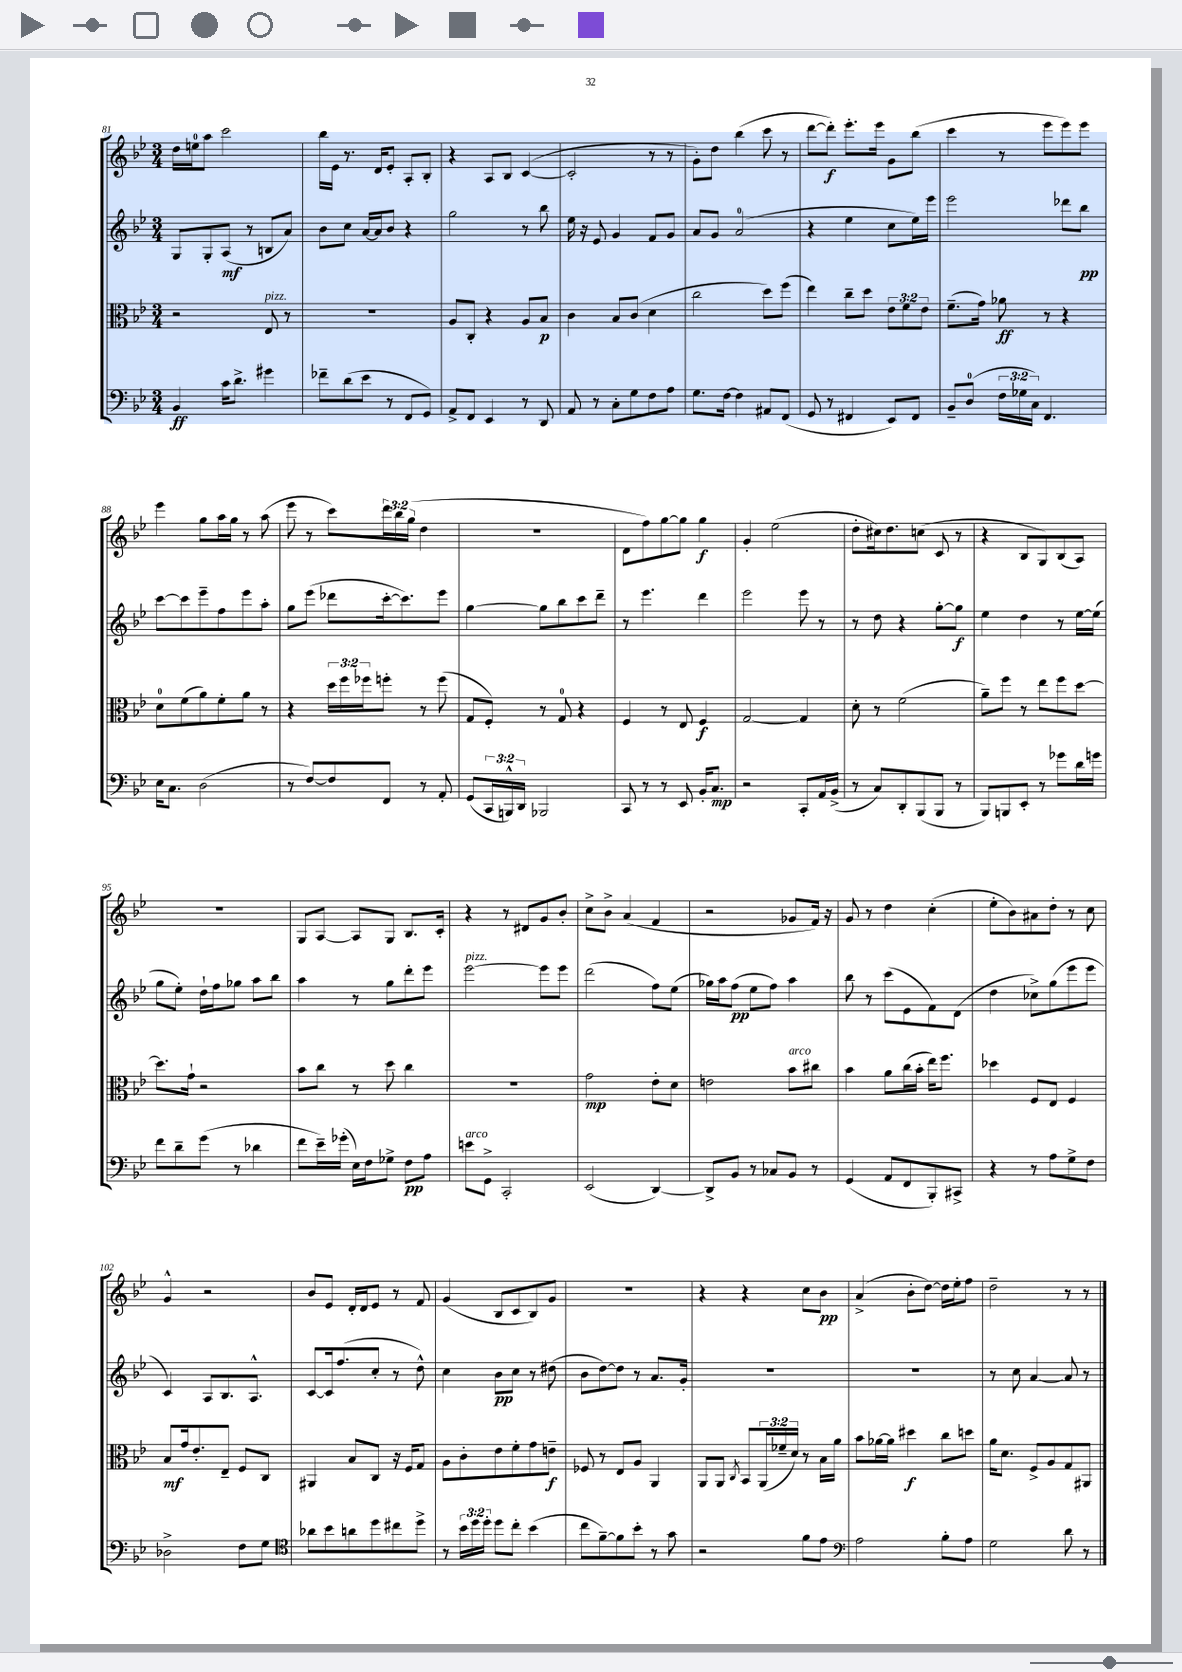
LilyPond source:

<<
\new StaffGroup <<
\new Staff = "s0" {
    \clef treble \key bes \major \numericTimeSignature \time 3/4 \override Staff.TupletNumber.text = #tuplet-number::calc-fraction-text
    d''16 e''16-0 a''8 c'''2 |
    bes''16 ees'16 r8. d'16 ees'8-. a8-. bes8-. |
    r4 a8 bes8 c'4~( |
    c'2-. r8 r8 |
    g'8-.) d''8 bes''4( c'''8 r8 |
    d'''8~ d'''8-.\f) ees'''8.-. ees'''16 g'8 bes''8( |
    c'''4 r8 ees'''8 ees'''8) ees'''8 |
    ees'''4 g''8 a''16 g''16 r8 a''8( |
    ees'''8 r8 c'''8) \tuplet 3/2 { d'''16 bes''16 g''16( } d''4 |
    R2. |
    d'8 f''8) g''8~ g''8 g''4\f |
    g'4-. ees''2( |
    d''8-. cis''16) d''8. c''8( c'8 r8 |
    r4 bes8 g8) bes8( a8) |
    R2. |
    g8 a8~ a8 g8 bes8. c'16-. |
    r4 r8 dis'8 g'8 bes'8-. |
    c''8-> bes'8-> a'4( f'4 |
    r2 ges'8 f'16) r16 |
    g'8 r8 d''4 c''4-.( |
    ees''8-. bes'8) ais'8 d''8-. r8 c''8 |
    g'4-^ r2 |
    bes'8 ees'8 d'16-. d'16 ees'8 r8 f'8 |
    g'4( bes8 c'8 bes8) g'8 |
    R2. |
    r4 r4 c''8 bes'8\pp |
    a'4->( bes'8-. d''8~) d''16 ees''16-. f''8 |
    d''2-- r8 r8 \bar "|." |
}
\new Staff = "s1" {
    \clef treble \key bes \major \numericTimeSignature \time 3/4
    g8 g8-. a8\mf( r8 b8 a'8) |
    bes'8 c''8 a'16~ a'16 bes'8 r4 |
    g''2 r8 bes''8 |
    ees''16 r16 ees'8 g'4 f'8 g'8 |
    a'8 g'8 a'2-0( |
    r4 ees''4 c''8 ees''16) ees'''16 |
    ees'''2 des'''8 bes''8\pp |
    c'''8~ c'''8 ees'''8-- f''8 ees'''8 a''8-. |
    g''8 ees'''8( des'''8 c'''16~-. c'''8.) ees'''8 |
    g''4~ g''8 bes''8 c'''8 d'''8-- |
    r8 ees'''4. d'''4 |
    ees'''2 ees'''8 r8 |
    r8 d''8 r4 g''8~-. g''8\f |
    ees''4 d''4 r8 ees''16~ ees''16( |
    g''8 ees''8-.) d''16-! f''16 ges''8 a''8 bes''8 |
    a''4 r8 g''8 d'''8-. ees'''8 |
    ees'''2~^\markup { \italic "pizz." } ees'''8 ees'''8 |
    d'''2( f''8) ees''8( |
    ges''16) a''16 f''8\pp( ees''8 f''8) a''4 |
    bes''8 r8 c'''8( ees'8 f'8) d'8( |
    d''4 ces''8->) g''8( ees'''8 ees'''8 |
    c'4) a8 bes8. a8.-^ |
    c'8~ c'16 f''8.( c''8-. r8 d''8-^) |
    c''4 bes'8\pp c''8 r8 dis''8( |
    bes'8 d''8~) d''8 r8 a'8. g'16-. |
    R2. |
    R2. |
    r8 c''8 a'4~ a'8 r8 \bar "|." |
}
\new Staff = "s2" {
    \clef alto \key bes \major \numericTimeSignature \time 3/4 \override Staff.TupletNumber.text = #tuplet-number::calc-fraction-text
    r2 ees8^\markup { \italic "pizz." } r8 |
    R2. |
    a8 c8-. r4 a8 bes8\p |
    c'4 bes8 c'8( d'4 |
    c''2 d''8) f''8( |
    ees''4) c''8-- d''8 \tuplet 3/2 { ees'8 f'8 ees'8 } |
    f'8.--( g'16) aes'8\ff r8 r4 |
    d'8-0 f'8( a'8) f'8-. a'8 r8 |
    r4 \tuplet 3/2 { d''16 f''16 fes''16 } f''8-. r8 f''8( |
    g8 f8-.) r8 g8-0 r4 |
    f4 r8 ees8 f4\f |
    g2~ g4 |
    d'8-. r8 f'2( |
    a'8--) f''8 r8 ees''8 f''8 d''8~ |
    d''8. g'16-! r2 |
    bes'8 c''8 r8 d''8 c''4 |
    R2. |
    g'2\mp ees'8-. d'8 |
    e'2 bes'8^\markup { \italic "arco" } cis''8 |
    bes'4 a'8 c''16( bes'16-. ees''16) f''8. |
    des''4 f8 ees8 f4 |
    bes8\mf g'16 ees'8.-. ees8-- f8 c8 |
    ais,4 bes8 c8 r16 f16 g8 |
    a8 c'8-. ees'8 f'8-. g'8 e'8--\f |
    fes8 r8 ees8 a8 a,4 |
    a,8 a,8 \acciaccatura { c8 } bes,8 \tuplet 3/2 { a,16( fes'16-- d'16) } r8 bes16 a'16 |
    bes'8 aes'16~ aes'16 dis''4\f c''8 d''8 |
    a'16 d'8. f8-> a8 g8 ais,8 \bar "|." |
}
\new Staff = "s3" {
    \clef bass \key bes \major \numericTimeSignature \time 3/4 \override Staff.TupletNumber.text = #tuplet-number::calc-fraction-text
    bes,4\ff c'16 d'8.-> gis'4 |
    fes'8-- d'8( ees'8 r8 f,8 g,8) |
    a,8-> f,8 ees,4 r8 d,8 |
    a,8 r8 c8-. g8 f8 a8 |
    g8. f16~ f4 ais,8 f,8( |
    g,8 r8 fis,4 ees,8) fis,8 |
    bes,8-- d8-0( \tuplet 3/2 { f16 ges16 c16) } f,4. |
    ees16 c8. d2( |
    r8 f8~) f8 f,8 r8 a,8-. |
    g,8( \tuplet 3/2 { c,16 b,,16-^) d,16 } bes,,2 |
    c,8 r8 r8 ees,8 bes,16-. c8.\mp |
    r2 c,8-. a,16 bes,16->( |
    r8 c8) d,8-. bes,,8( bes,,8 r8 |
    bes,,8) b,,8 ees,8-. r8 ges'8 d'16 g'16 |
    f'8 d'8-- g'8( r8 des'4 |
    f'8 ees'16--) ges'16-.( ees16) f16 ges8-> f8\pp a8 |
    e'8^\markup { \italic "arco" } g,8-> c,2-. |
    ees,2( d,4~) |
    d,8-> bes,8 r8 ces8 bes,8 r8 |
    g,4( a,8 f,8 bes,,8-.) cis,8-> |
    r4 r8 a8 g8-> f8 |
    des2-> f8 g8 |
    \clef tenor aes'8 bes'8 a'8 d''8 cis''8 d''8-> |
    r8 \tuplet 3/2 { bes'16 d''16 d''16-. } d''8 c''8-. bes'4( |
    c''8 f'8~--) f'8 bes'8-. r8 g'8 |
    r2 f'8 ees'8 |
    \clef bass a2 bes8-. a8 |
    g2 d'8 r8 \bar "|." |
}
>>
>>
\layout { \context { \Score currentBarNumber = #81 } }
